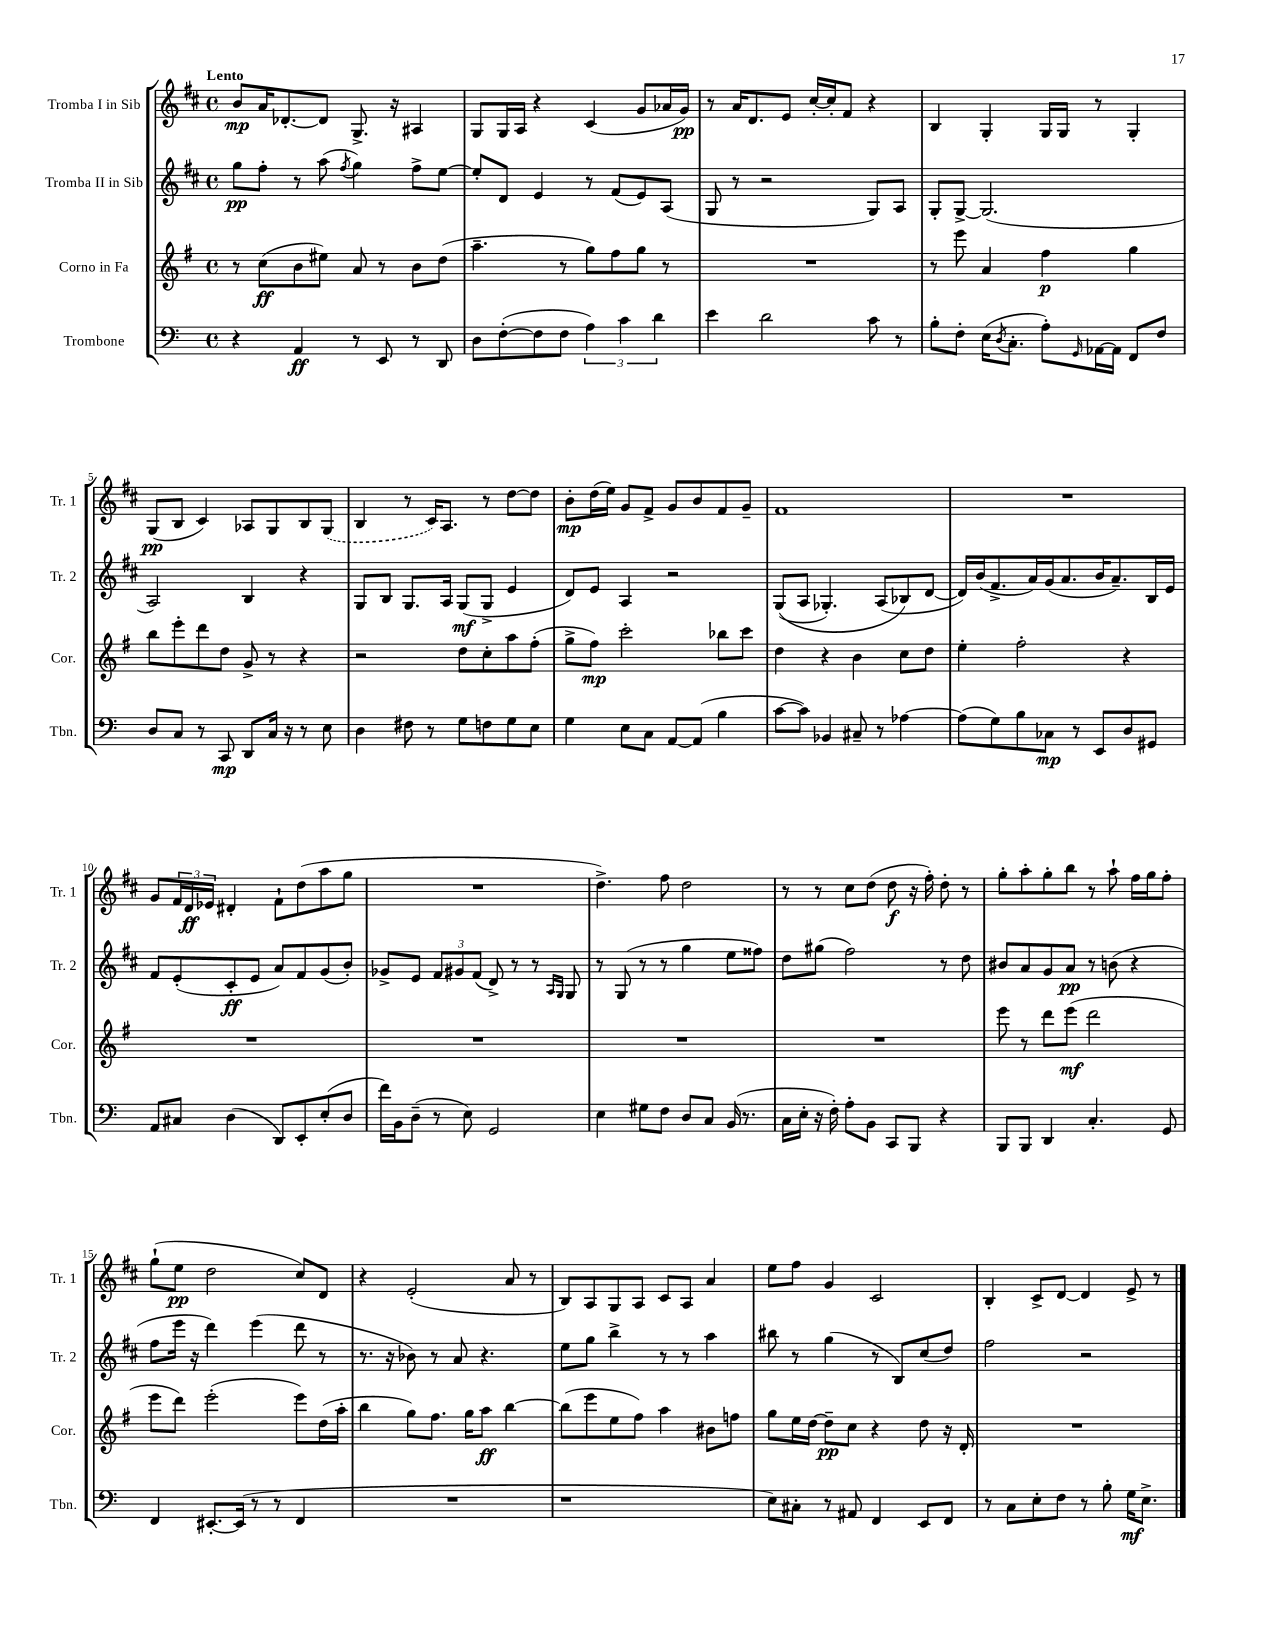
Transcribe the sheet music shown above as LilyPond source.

<<
\new StaffGroup <<
\new Staff = "s0" \with { instrumentName = "Tromba I in Sib" shortInstrumentName = "Tr. 1" } {
    \clef treble \key d \major \defaultTimeSignature \time 4/4 \tempo "Lento"
    b'8\mp a'16 des'8.~-. des'8 g8.-> r16 ais4 |
    g8 g16 a16 r4 cis'4( g'8 aes'16 g'16\pp) |
    r8 a'16 d'8. e'8 cis''16~-. cis''16-. fis'8 r4 |
    b4 g4-. g16 g16 r8 g4-. |
    g8\pp( b8 cis'4) aes8 g8 b8 \once \slurDashed g8( |
    b4 r8 cis'16) a8. r8 d''8~ d''8 |
    b'8-.\mp d''16( e''16) g'8 fis'8-> g'8 b'8 fis'8 g'8-- |
    fis'1 |
    R1 |
    g'8 \tuplet 3/2 { fis'16 d'16\ff ees'16 } dis'4-. fis'8-! d''8( a''8 g''8 |
    R1 |
    d''4.->) fis''8 d''2 |
    r8 r8 cis''8 d''8( d''8\f r16 fis''16-.) d''8-. r8 |
    g''8-. a''8-. g''8-. b''8 r8 a''8-! fis''16 g''16 fis''8-. |
    g''8-!( e''8\pp d''2 cis''8) d'8 |
    r4 e'2-.( a'8 r8 |
    b8) a8 g8 a8 cis'8 a8 a'4 |
    e''8 fis''8 g'4 cis'2 |
    b4-. cis'8-> d'8~ d'4 e'8-> r8 \bar "|." |
}
\new Staff = "s1" \with { instrumentName = "Tromba II in Sib" shortInstrumentName = "Tr. 2" } {
    \clef treble \key d \major \defaultTimeSignature \time 4/4
    g''8\pp fis''8-. r8 a''8( \acciaccatura { fis''8 } g''4) fis''8-> e''8~ |
    e''8-. d'8 e'4 r8 fis'8( e'8) a8( |
    g8 r8 r2 g8) a8 |
    g8-. g8~-> g2.( |
    a2) b4 r4 |
    g8 b8 g8. a16 g8\mf( g8-> e'4 |
    d'8) e'8 a4 r2 |
    g8(\( a8 ges4.-.) a8( bes8\) d'8~ |
    d'16) b'16( fis'8.-> a'16) g'16( a'8. b'16 a'8.--) b16 e'16 |
    fis'8 e'8-.( cis'8-.\ff e'8 a'8) fis'8 g'8( b'8-.) |
    ges'8-> e'8 \tuplet 3/2 { fis'8 gis'8 fis'8( } d'8->) r8 r8 \grace { a16 g16 } g8 |
    r8 g8( r8 r8 g''4 e''8 fisis''8) |
    d''8 gis''8( fis''2) r8 d''8 |
    bis'8 a'8 g'8 a'8\pp r8 b'8( r4 |
    fis''8 e'''16 r16 d'''4) e'''4( d'''8 r8 |
    r8. r16 bes'8) r8 a'8 r4. |
    e''8 g''8 b''4-> r8 r8 a''4 |
    bis''8 r8 g''4( r8 b8) cis''8( d''8) |
    fis''2 r2 \bar "|." |
}
\new Staff = "s2" \with { instrumentName = "Corno in Fa" shortInstrumentName = "Cor." } {
    \clef treble \key g \major \defaultTimeSignature \time 4/4
    r8 c''8\ff( b'8 eis''8) a'8 r8 b'8 d''8( |
    a''4.-- r8 g''8) fis''8 g''8 r8 |
    R1 |
    r8 e'''8 a'4 fis''4\p g''4 |
    b''8 e'''8-. d'''8 d''8 g'8-> r8 r4 |
    r2 d''8 c''8-. a''8 fis''8-.( |
    g''8-> fis''8\mp) c'''2-. bes''8 c'''8 |
    d''4 r4 b'4 c''8 d''8 |
    e''4-. fis''2-. r4 |
    R1 |
    R1 |
    R1 |
    R1 |
    e'''8 r8 d'''8 e'''8\mf( d'''2 |
    e'''8 d'''8) e'''2-.( e'''8) d''16( a''16-. |
    b''4 g''8) fis''8. g''16 a''8\ff b''4~ |
    b''8( e'''8 e''8 fis''8) a''4 bis'8 f''8 |
    g''8 e''16 d''16~ d''8--\pp c''8 r4 d''8 r16 d'16-. |
    R1 \bar "|." |
}
\new Staff = "s3" \with { instrumentName = "Trombone" shortInstrumentName = "Tbn." } {
    \clef bass \key c \major \defaultTimeSignature \time 4/4
    r4 a,4\ff r8 e,8 r8 d,8 |
    d8 f8~-.( f8 f8 \tuplet 3/2 { a4) c'4 d'4 } |
    e'4 d'2 c'8 r8 |
    b8-. f8-. e16( \acciaccatura { d8 } c8.-. a8-.) \grace { g,16 } aes,16~ aes,16 f,8 f8 |
    d8 c8 r8 c,8\mp d,8 c16 r16 r8 e8 |
    d4 fis8 r8 g8 f8 g8 e8 |
    g4 e8 c8 a,8~ a,8( b4 |
    c'8~ c'8) bes,4 cis8-- r8 aes4~ |
    aes8( g8) b8 ces8\mp r8 e,8 d8 gis,8 |
    a,8 cis8 d4( d,8) e,8-. e8-.( d8 |
    f'16) b,16 d8--( r8 e8) g,2 |
    e4 gis8 f8 d8 c8 b,16( r8. |
    c16 e16-. r16 f16-.) a8-. b,8 c,8 b,,8 r4 |
    b,,8 b,,8 d,4 c4.-. g,8 |
    f,4 eis,8.~-. eis,16( r8 r8 f,4 |
    R1 |
    r1 |
    e8) cis8-. r8 ais,8 f,4 e,8 f,8 |
    r8 c8 e8-. f8 r8 b8-. g16\mf e8.-> \bar "|." |
}
>>
>>
